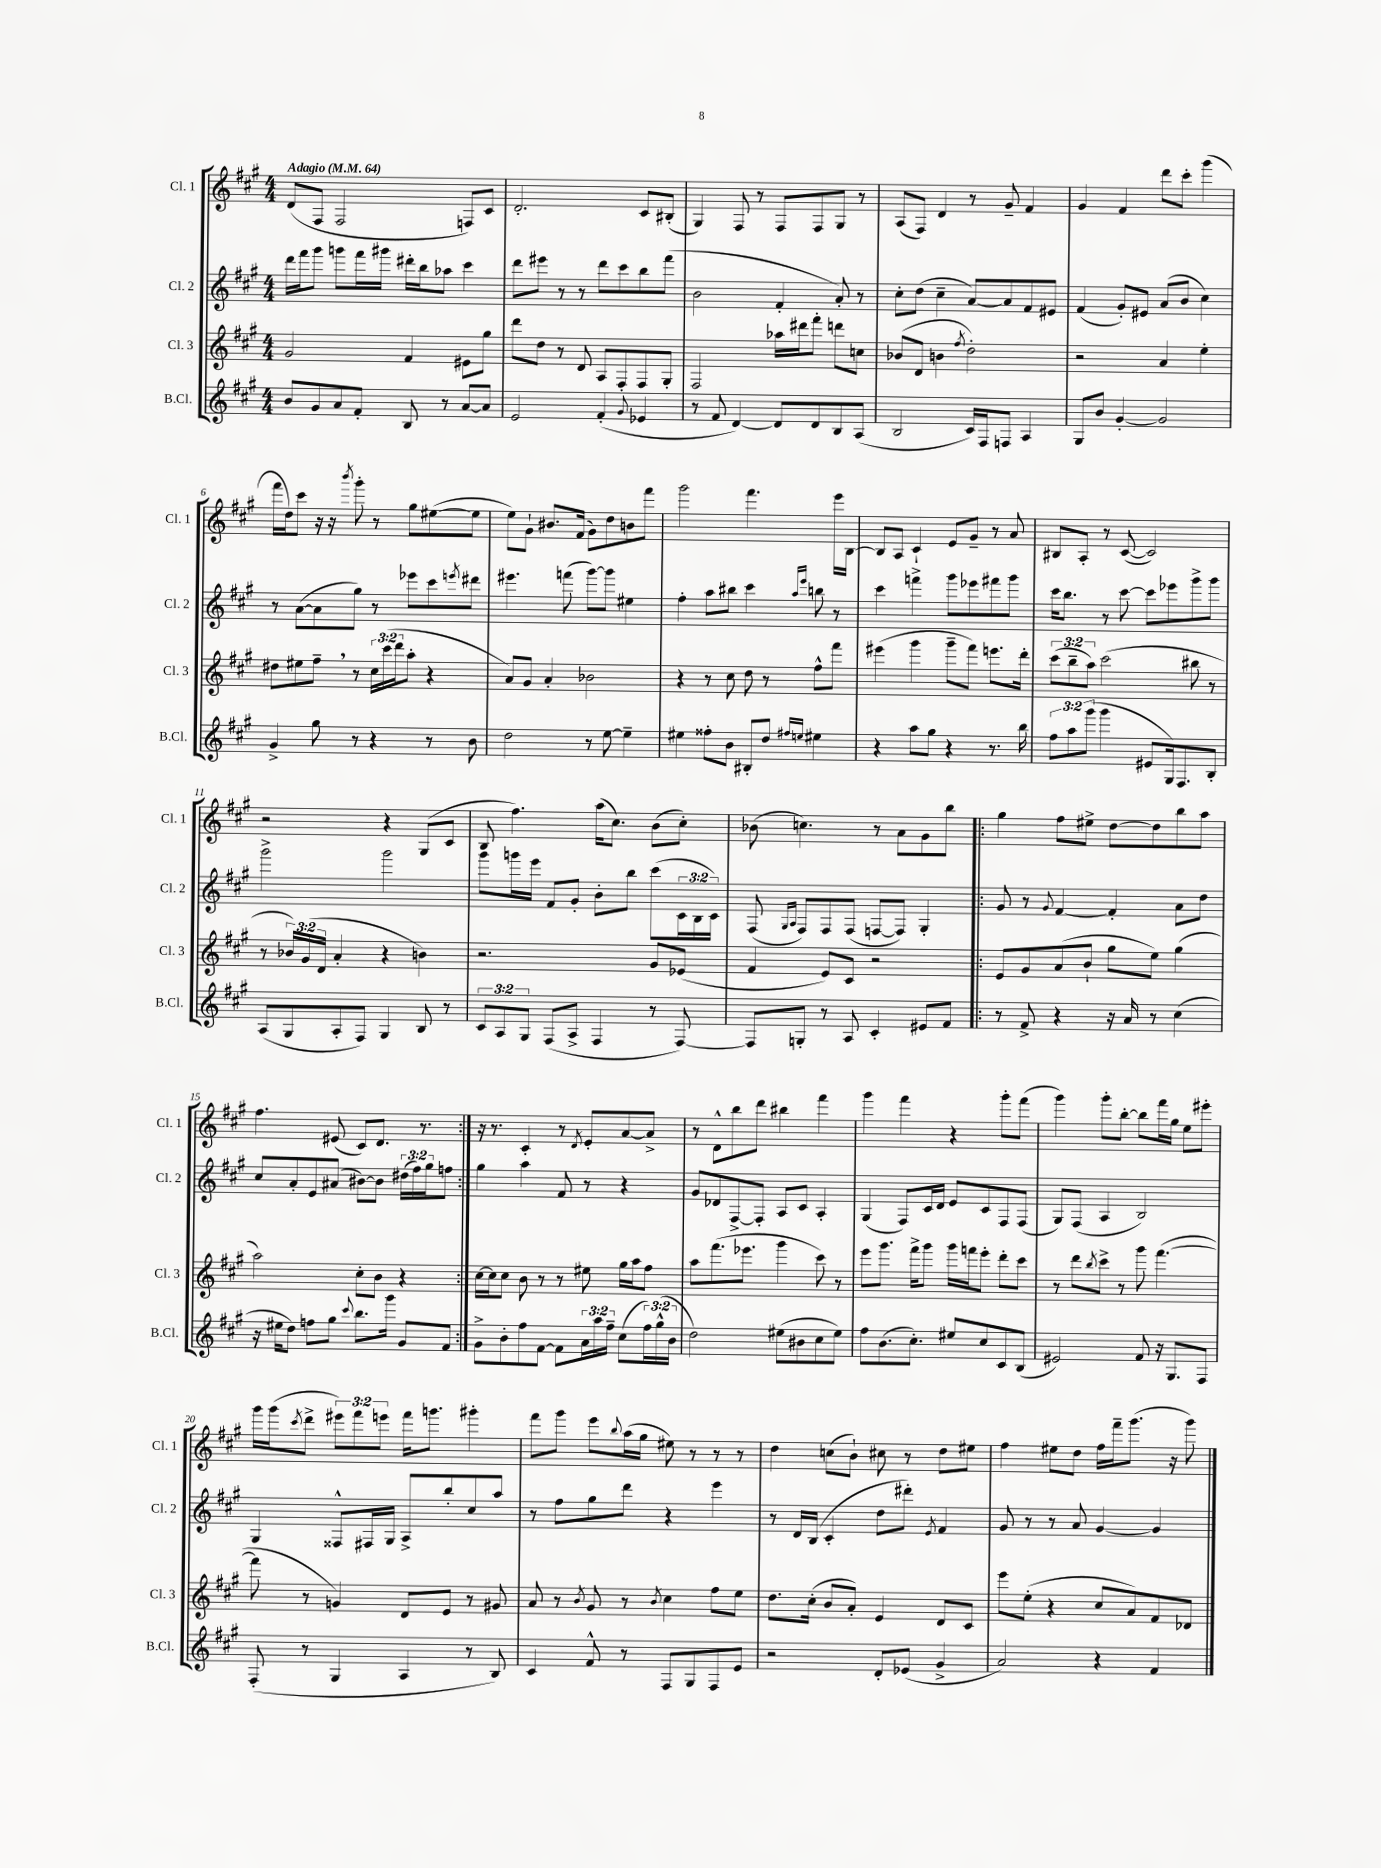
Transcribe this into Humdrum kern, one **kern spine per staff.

**kern	**kern	**kern	**kern
*part4	*part3	*part2	*part1
*staff4	*staff3	*staff2	*staff1
*I"B.Cl.	*I"Cl. 3	*I"Cl. 2	*I"Cl. 1
*I'B.Cl.	*I'Cl. 3	*I'Cl. 2	*I'Cl. 1
*clefG2	*clefG2	*clefG2	*clefG2
*k[f#c#g#]	*k[f#c#g#]	*k[f#c#g#]	*k[f#c#g#]
*M4/4	*M4/4	*M4/4	*M4/4
*MM64	*MM64	*MM64	*MM64
=1	=1	=1	=1
!	!	!	!LO:TX:a:B:t=Adagio
8b/L	2g#/	16ddd\LL	(8d/L
.	.	16fff#\J	.
8g#/	.	8ggg#\J	8F#/J
8a/	.	8gggn\L	2F#/
8f#'/J	.	16fff#\L	.
.	.	16ggg#X\JJ	.
8B/	4f#/	16ddd#X'\LL	.
.	.	16bb\J	.
8r	.	8aa-X\J	.
[8a/L	8e#X\L	4ccc#\	8Fn/L)
8a/J]	8gg#\J	.	8c#/J
=2	=2	=2	=2
2e/	8ddd\L	8ddd\L	2.d'/
.	8dd\J	8eee#X\J	.
.	8r	8r	.
.	8d/	8r	.
(4f#'/	8A/L	8ddd\L	.
.	8F#'/	8ccc#\	.
8qqg#/	.	.	.
4e-X/	8F#/	8bb\	8c#/L
.	8G#'/J	(8fff#\J	(8B#X'/J
=3	=3	=3	=3
8r	2F#/	2b\	4G#/)
8f#/	.	.	.
[4d/)	.	.	8F#/
.	.	.	8r
8d/L]	16aa-X\LL	4f#'/	8F#/L
.	16ddd#X\J	.	.
8d/	8fff#'\J	.	8F#/
8B/	8dddn\L	8a'/)	8G#/J
(8A/J	8ccn\J	8r	8r
=4	=4	=4	=4
2B/	(8b-X/L	8cc#'\L	(8A/L
.	8d/J	(8dd\J	8F#/J)
.	4bn\	4cc#~\	4d/
.	8qff#/	.	.
16c#/LL)	2dd'\)	[8a/L)	8r
16F#/J	.	.	.
8Fn/J	.	8a/]	8g#~/
4A/	.	8f#/	4f#/
.	.	8e#X/J	.
=5	=5	=5	=5
8G#/L	2r	(4f#/	4g#/
8b/J	.	.	.
[4g#'/	.	8g#'/L)	4f#/
.	.	8e#X/J	.
2g#/]	4a/	(8a/L	8ddd\L
.	.	8b/J	8ccc#'\J
.	4ee'\	4cc#\)	(4ggg#\
!!LO:LB:g=z
=6	=6	=6	=6
4g#^/	8dd#X\L	8r	16fff#\LL
.	.	.	16dd\J)
.	8ee#X\	([8a\L	8ccc#\J
8gg#\	8ff#~,\J	8a\]	16r
.	.	.	16r
.	.	.	8qbbb/
8r	8r	8gg#\J)	8ggg#'\
4r	24cc#\LL	8r	8r
.	(24ccc#\	.	.
.	24ddd\J	.	.
.	8aa'\J	8eee-X\L	8gg#\L
8r	4r	8ccc#\	([8ee#X\
.	.	8qeeen/	.
8b\	.	8ddd#X\J	8ee#\J]
=7	=7	=7	=7
2dd\	8a/L)	4.eee#X\	8ee\L)
.	8g#/J	.	8g#`\J
.	4a'/	.	8.b#X/L
.	.	(8fffn\	.
.	.	.	(16f#/Jk
8r	2b-X\	[8ggg#\L)	8g#\L)
[8ee\	.	8ggg#\J]	8dd\
4ee~\]	.	4ee#X\	8bn\
.	.	.	8fff#\J
=8	=8	=8	=8
4ee#X\	4r	4ff#'\	2ggg#\
8ff##X'\L	8r	8aa\L	.
8b\J	8cc#\	8bb#X\J	.
8B#X'/L	8dd\	4ccc#\	4.fff#\
8dd/J	8r	.	.
16qqff#X/LL	.	16qqaa/LL	.
16qqeen/JJ	.	16qqeee/JJ	.
4ee#X\	8ff#^^\L	8bbn\	.
.	8fff#\J	8r	16eee\LL
.	.	.	[16B\JJ
=9	=9	=9	=9
4r	(4eee#X\	4ccc#\	8B/L]
.	.	.	8A/J
8aa\L	4ggg#\	4fffn^\	4c#`/
8gg#\J	.	.	.
4r	8ggg#~\L	8ggg#\L	8e/L
.	8fff#\J)	8eee-X\	8g#~/J
8.r	8.eeen\L	8fff#X\	8r
.	.	8ggg#\J	8a/
16bb\	16ddd'\Jk	.	.
=10	=10	=10	=10
12ff#\L	(12ccc#\L	16ccc#\KL	8B#X/L
.	.	8.bb\J	.
12aa\	12bb~\	.	.
.	.	.	8A'/J
(12ggg#\J	12aa\J)	.	.
4ggg#\	(2ccc#\	8r	8r
.	.	[8ccc#\	([8c#/
8e#X/L	.	8ccc#\L]	2c#/])
16G#/k)	.	8eee-X\	.
8.F#/	.	.	.
.	8bb#X\	8ggg#^\	.
8B'/J	8r	8ggg#\J	.
!!LO:LB:g=z
=11	=11	=11	=11
(8A/L	8r	2ggg#^\	2r
8G#/	24b-X/LL)	.	.
.	(24g#/	.	.
.	24d/JJ	.	.
8A'/	4a'/	.	.
8F#/J)	.	.	.
4G#/	4r	2ggg#\	4r
8B/	4bn\)	.	(8G#/L
8r	.	.	8c#/J
=12	=12	=12	=12
12c#/L	2.r	8ggg#\L	8B/
12A/	.	.	.
.	.	16gggn\L	4.ff#\)
12G#/J	.	.	.
.	.	16eee\JJ	.
(8F#/L	.	8f#/L	.
8A^/J	.	8g#'/J	.
4F#/	.	8b'\L	(16aa\KL
.	.	.	8.cc#\J)
.	.	8bb\J	.
8r	8g#/L	(8ccc#\L	(8b\L
[8F#/)	(8e-X/J	24c#\L	8cc#'\J)
.	.	24B\	.
.	.	24c#\JJ)	.
=13	=13	=13	=13
8F#/L]	4f#/	(8F#/	(8b-X\
.	.	16qqG#/LL	.
.	.	16qqA/JJ	.
8Gn'/J	.	8F#/L)	4.ccn\)
8r	8e/L)	8F#/	.
8A/	8c#/J	(8F#/J	.
4c#'/	2r	[8Fn/L	8r
.	.	8F/J])	8a\L
8e#X/L	.	4G#'/	8g#\
8f#/J	.	.	8bb\J
=14!|:	=14!|:	=14!|:	=14!|:
8r	8e/L	8g#/	4gg#\
8f#^/	8g#/	8r	.
.	.	8qqg#/	.
4r	(8a/	[4f#/	8ff#\L
.	8b`/J	.	8ee#X^\J
16r	8gg#\L	4f#'/]	[8dd\L
16a/	.	.	.
8r	8ee\J)	.	8dd\]
(4cc#\	(4gg#\	8a\L	8bb\
.	.	8dd\J	8aa\J
!!LO:LB:g=z
=15	=15	=15	=15
16r	2aa\)	8cc#/L	4.ff#\
16ee#X\KL	.	.	.
8dd\J)	.	8a'/	.
8ffn\L	.	8e/	.
8gg#\J	.	(8a#X/J	(8e#X/
8qqccc#/	.	.	.
8.bb\L	8cc#'\L	[8b#X\L)	8c#/L)
.	8b\J	8b#\J]	8.d/J
16ggg#\Jk	.	.	.
8g#/L	4r	(24dd#X\LL	.
.	.	24ff#\)	.
.	.	.	8.r
.	.	24gg#\J	.
8f#/J	.	8ffn\J	.
=16:|!	=16:|!	=16:|!	=16:|!
8g#^\L	[16cc#\LL	4gg#\	16r
.	16cc#\J]	.	8.r
8b'\	8cc#\J	.	.
8ff#\	8b\	4aa\	4c#'/
[8f#\J	8r	.	.
8f#\L]	8r	8f#/	8r
.	.	.	8qd/
24a\L	8ee#X\	8r	8e'/L
24aa\	.	.	.
24ff#~\JJ	.	.	.
(8cc#\L	16gg#\LL	4r	[8a/
.	16aa\J	.	.
24ff#\L)	8ff#\J	.	8a^/J]
(24gg#^^\	.	.	.
24b\JJ	.	.	.
=17	=17	=17	=17
2dd\)	8aa\L	8g#/L	8r
.	(8.fff#\	8d-X/	8d^^\L
.	.	[8F#^/	8bb\
.	8.eee-X\J	.	.
.	.	8F#'/J]	8ddd\J
(8ee#X\L	4ggg#\	8A/L	4bb#X\
8b#X\	.	8c#/J	.
8cc#\	8ccc#\)	4A'/	4fff#\
8ee#\J)	8r	.	.
=18	=18	=18	=18
8ff#\L	8eee\L	(4G#/	4ggg#\
(8.b\	8.ggg#\J	.	.
.	.	8F#/L)	4fff#\
8.cc#'\J)	16fff#^\KL	.	.
.	8ggg#\J	16c#/L	.
.	.	16d/JJ	.
8ee#X/L	16ggg#\LL	8e/L	4r
.	16fffn\J	.	.
8cc#/	8eee'\J	8c#/	.
8c#/	8ddd'\L	8F#/	8ggg#'\L
(8B/J	8ccc#\J	(8F#/J	(8fff#\J
=19	=19	=19	=19
2e#X/)	8r	8G#/L)	4ggg#\)
.	8ddd\L	(8F#/J	.
.	8qbb/	.	.
.	8ccc#^\J	4A/	8ggg#'\L
.	8r	.	[8bb'\J
8f#/	8ggg#\	2B/)	8bb\L]
16r	([4.fff#\	.	16fff#\L
8.G#/L	.	.	16gg#\JJ
.	.	.	8ee\L
8F#/J	.	.	8eee#X'\J
!!LO:LB:g=z
=20	=20	=20	=20
(8F#'/	8fff#\]	4G#/	16ggg#\LL
.	.	.	(16ggg#\J
.	.	.	8qccc#/
8r	8r	.	8ddd^\J
4G#/	4gn/)	8F##X^^/L	12eee#X\L)
.	.	.	12fff#\
.	.	16F#X/L	.
.	.	.	12eeen\J
.	.	16G#/JJ	.
4A/	8d/L	8A^/L	16fff#\KL
.	.	.	8.gggn\J
.	8e/J	8bb'/	.
8r	8r	8cc#/	4ggg#X'\
8B/)	8g#X/	8aa/J	.
=21	=21	=21	=21
4c#/	8a/	8r	8fff#\L
.	8r	8ff#\L	8ggg#\J
.	8qb/	.	.
8f#^^/	8g#/	8gg#\	8eee\L
.	.	.	8qqbb/
8r	8r	8ddd\J	(16aa\L
.	.	.	16gg#\JJ
.	8qb/	.	.
8F#/L	4cc#\	4r	8ee#X\)
8G#/	.	.	8r
8F#/	8ff#\L	4eee\	8r
8e/J	8ee\J	.	8r
=22	=22	=22	=22
2r	8.dd\L	8r	4dd\
.	.	16d/LL	.
.	(16cc#'\Jk	(16B/JJ	.
.	8b/L	4c#'/	(8ccn\L
.	8a'/J)	.	8b`\J)
8d'/L	4e/	8dd\L	8cc#X\
(8e-X/J	.	8ddd#X'\J)	8r
.	.	8qe/	.
4g#^/	8d/L	4f#/	8dd\L
.	8c#/J	.	8ee#X\J
=23	=23	=23	=23
2a/)	8eee\L	8g#/	4ff#\
.	(8ee'\J	8r	.
.	4r	8r	8ee#X\L
.	.	8a/	8dd\J
4r	8cc#/L	[4g#/	16ff#\LL
.	.	.	16fff#~\J
.	8a/)	.	(8.ggg#\J
4f#/	8f#/	4g#/]	.
.	.	.	16r
.	8d-X/J	.	8ggg#\)
==	==	==	==
*-	*-	*-	*-
